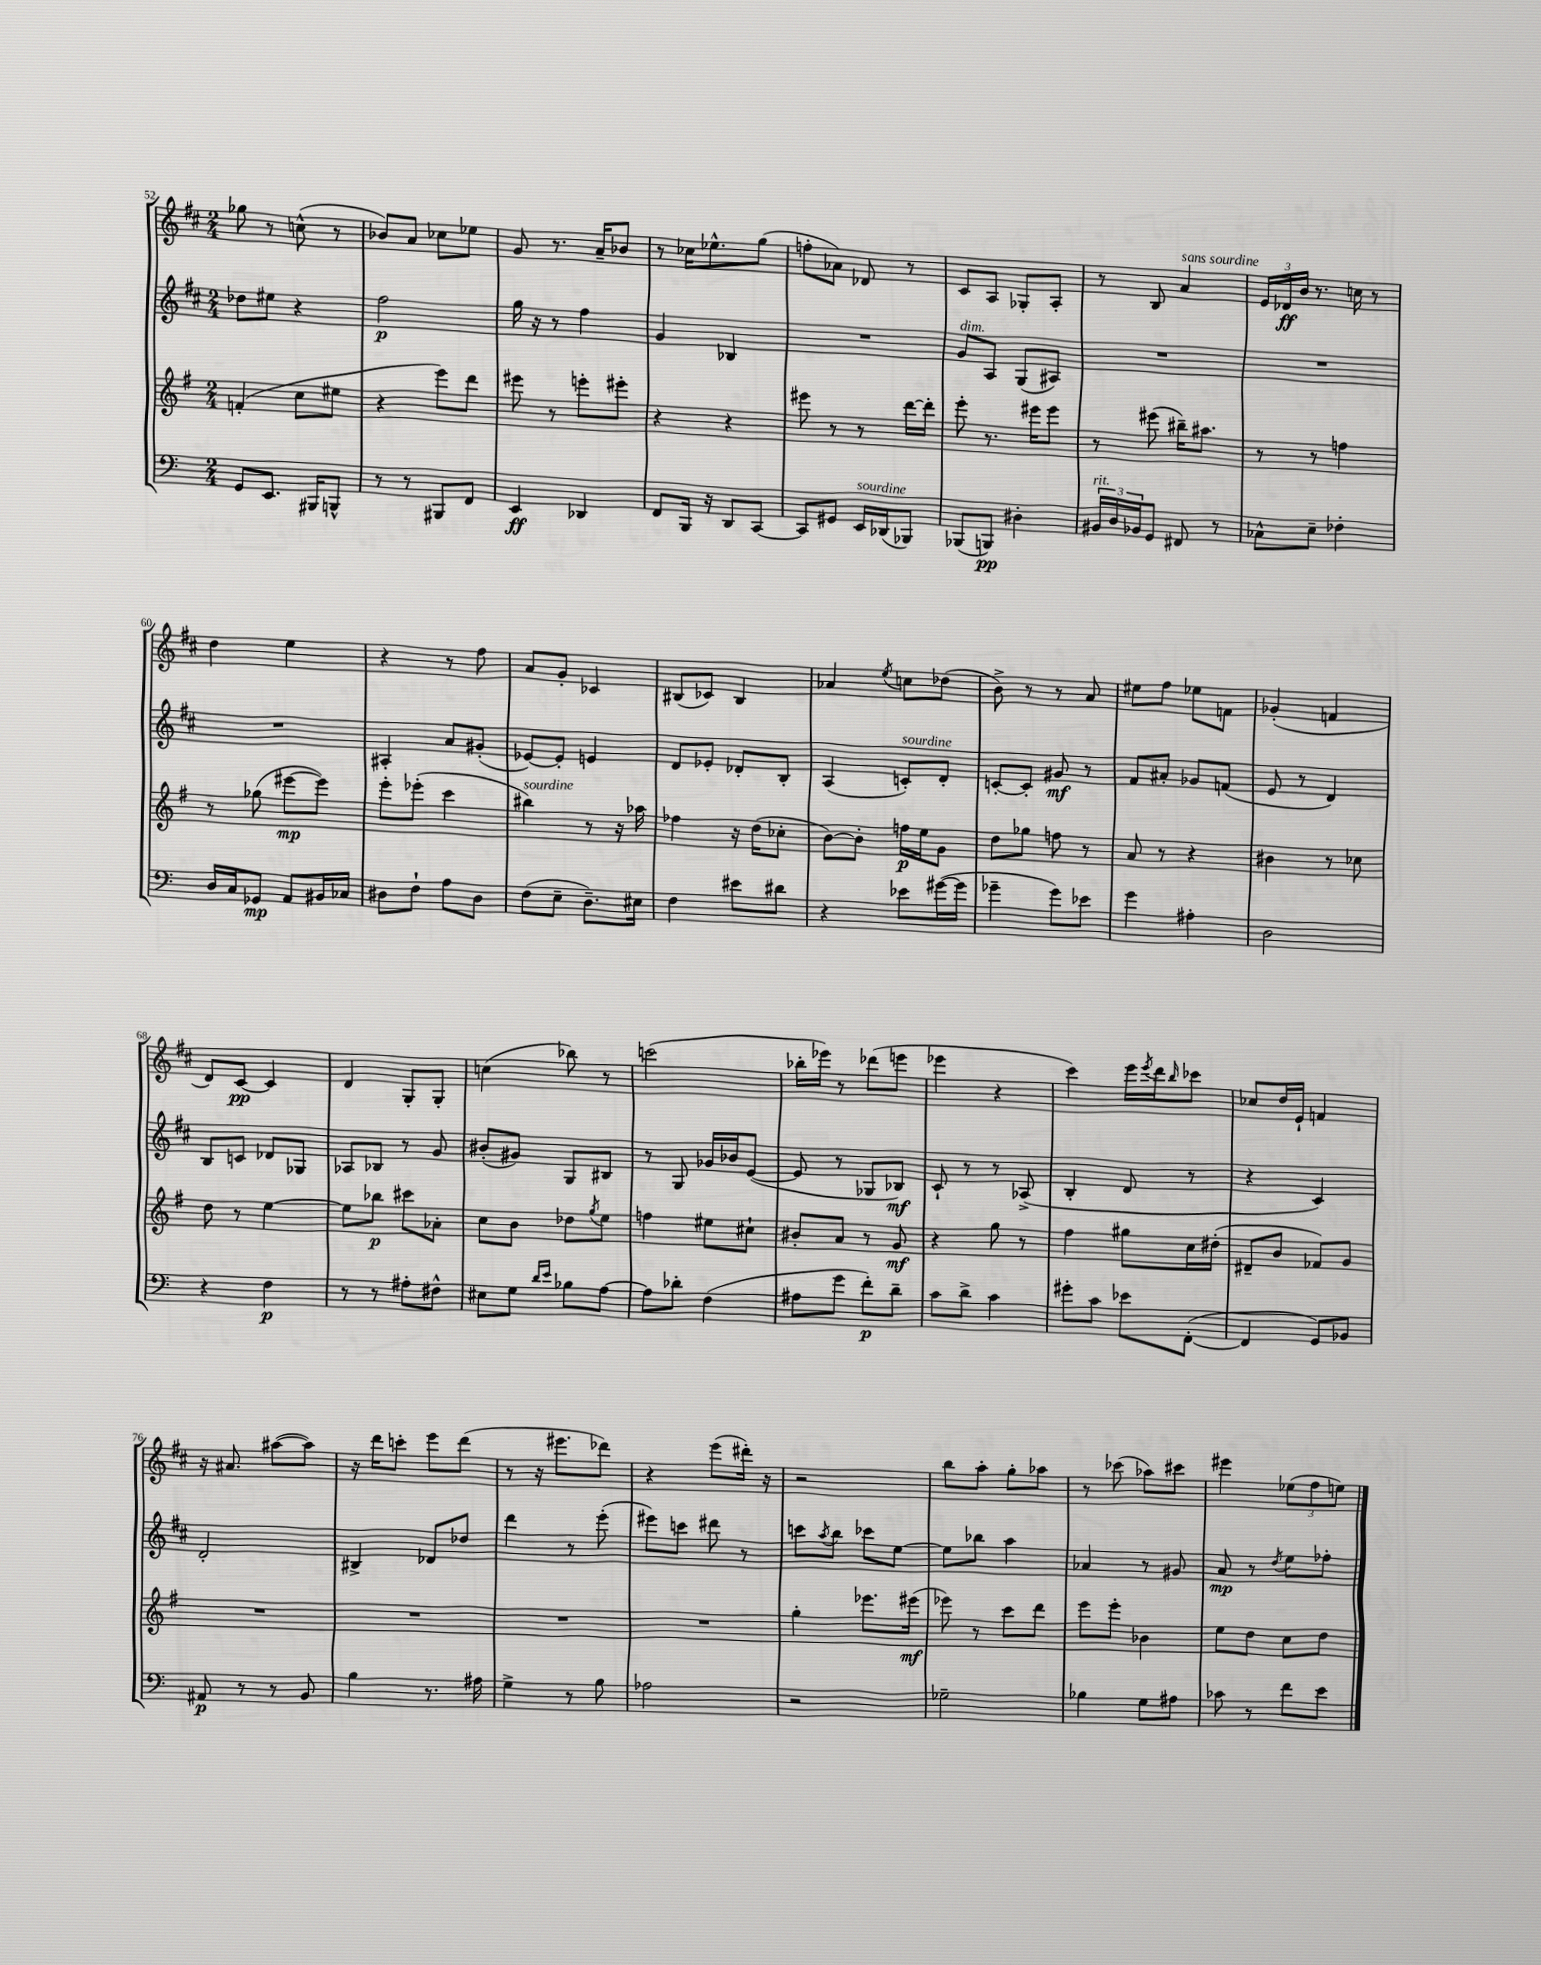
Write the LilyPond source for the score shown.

<<
\new StaffGroup <<
\new Staff = "s0" {
    \clef treble \key d \major \numericTimeSignature \time 2/4
    ges''8 r8 c''8-^( r8 |
    bes'8) a'8 ces''8 ees''8 |
    g'8 r8. a'16-- bes'8 |
    r8 ces''16 ees''8.-^ g''8( |
    f''8-. aes'8) des'8 r8 |
    cis'8 a8 ges8-. a8-. |
    r8 b8 a'4^\markup { \italic "sans sourdine" } |
    \tuplet 3/2 { e'16 des'16\ff b'16 } r8. c''16 r8 |
    d''4 e''4 |
    r4 r8 fis''8 |
    a'8 g'8-. ces'4 |
    bis8( ces'8) bis4 |
    aes'4 \acciaccatura { e''8 } c''8 des''8( |
    b'8->) r8 r8 a'8 |
    eis''8 fis''8 ees''8 f'8 |
    ges'4-.( f'4 |
    d'8) cis'8~\pp cis'4 |
    d'4 g8-. g8-. |
    c''4( bes''8) r8 |
    c'''2( |
    bes''16-. ees'''16) r8 des'''8( e'''8 |
    ees'''4 r4 |
    cis'''4) e'''16 \acciaccatura { e'''8 } d'''16 \grace { b''16 } ces'''8 |
    ces''8 d''16 e'16-! f'4 |
    r16 ais'8. ais''8~( ais''8) |
    r16 d'''16 c'''8-. e'''8 d'''8( |
    r8 r16 eis'''8. des'''8) |
    r4 e'''8( dis'''16-.) r16 |
    r2 |
    b''8 a''8-. g''8-. aes''8 |
    r8 ces'''8( aes''8) cis'''8 |
    eis'''4 \tuplet 3/2 { ees''8( fis''8 e''8) } \bar "|." |
}
\new Staff = "s1" {
    \clef treble \key d \major \numericTimeSignature \time 2/4
    des''8 eis''8 r4 |
    fis''2\p |
    g''16 r16 r8 fis''4 |
    g'4 bes4 |
    R2 |
    g'8^\markup { \italic "dim." } a8 g8( ais8) |
    R2 |
    R2 |
    R2 |
    ais4-. a'8 gis'8-.( |
    ees'8~) ees'8-. e'4 |
    d'8 ees'8-. des'8-. b8-. |
    a4( c'8-.^\markup { \italic "sourdine" }) d'8-. |
    c'8~-. c'8-. gis'8\mf r8 |
    fis'8 ais'8-. ges'8 f'8( |
    e'8 r8 d'4) |
    b8 c'8 des'8 ges8 |
    aes8 bes8 r8 g'8 |
    bis'8-.( gis'8) g8 bis8 |
    r8 g8 ges'16 bes'16 e'8~( |
    e'8 r8 ges8 bes8\mf) |
    cis'8-! r8 r8 aes8->( |
    b4-. d'8 r8 |
    r4 cis'4) |
    d'2-. |
    bis4-> des'8 des''8 |
    d'''4 r8 e'''8-.( |
    eis'''8) c'''8 dis'''8 r8 |
    c'''8 \acciaccatura { a''8 } b''8 ces'''8 e''8~ |
    e''8 bes''8 a''4 |
    aes'4 r8 gis'8 |
    a'8\mp r8 \acciaccatura { d''8 } e''8 fes''8-. \bar "|." |
}
\new Staff = "s2" {
    \clef treble \key g \major \numericTimeSignature \time 2/4
    f'4-.( c''8 eis''8 |
    r4 e'''8) d'''8 |
    eis'''8 r8 e'''8-. eis'''8-. |
    r4 r4 |
    eis'''8 r8 r8 d'''16~ d'''16-. |
    e'''8-. r8. eis'''16 eis'''8 |
    r8 eis'''8( bis''16--) ais''8. |
    r8 r8 f''4 |
    r8 ges''8( eis'''8~\mp eis'''8) |
    e'''8-. ees'''8-.( c'''4 |
    bis''4^\markup { \italic "sourdine" }) r8 r16 aes''16 |
    fes''4 r16 d''16( ces''8-. |
    b'8~) b'8-. f''16\p e''16 g'8 |
    d''8 ges''8 f''8 r8 |
    a'8 r8 r4 |
    bis'4 r8 ces''8 |
    d''8 r8 e''4~ |
    e''8 bes''8\p cis'''8 aes'8-. |
    c''8 b'8 des''8 \acciaccatura { g''8 } e''8 |
    f''4 eis''8 cis''8-! |
    bis'8-. a'8 r8 g'8\mf |
    r4 g''8 r8 |
    fis''4 gis''8 c''16 dis''16-.( |
    dis'8-- b'8 fes'8) g'8 |
    R2 |
    R2 |
    R2 |
    R2 |
    g''4-. ees'''8. eis'''16\mf( |
    ees'''8) r8 c'''8 d'''8 |
    e'''8 e'''8-. bes'4 |
    e''8 d''8 c''8 d''8 \bar "|." |
}
\new Staff = "s3" {
    \clef bass \key c \major \numericTimeSignature \time 2/4
    g,8 e,8. bis,,16 b,,8-^ |
    r8 r8 bis,,8 f,8 |
    e,4\ff des,4 |
    f,8 b,,16 r16 d,8 c,8~ |
    c,8 gis,8 e,16^\markup { \italic "sourdine" } des,16( bes,,8) |
    bes,,8( b,,8\pp) dis4-. |
    \tuplet 3/2 { bis,16^\markup { \italic "rit." } d16 bes,16 } g,8 fis,8 r8 |
    ces8-^ e8-- fes4-. |
    d16 c16 ges,8\mp a,8 bis,16 ces16 |
    dis8 f8-! a8 dis8 |
    f8( e8-- d8.--) eis16 |
    f4 eis'8 dis'8 |
    r4 ees'8 gis'16~( gis'16 |
    ges'4-- ges'8) ees'8 |
    g'4 ais4-. |
    d2 |
    r4 f4\p |
    r8 r8 ais8-. fis8-^ |
    eis8 g8 \grace { d'16 e'16 } bes8 a8~ |
    a8 des'8-. f4( |
    ais8 g'8 f'8-.\p) d'8-- |
    c'8 d'8-> c'4 |
    gis'8-. c'8 ees'8 f,8~-.( |
    f,4 g,8) bes,8 |
    ais,8\p r8 r8 b,8 |
    b4 r8. ais16 |
    g4-> r8 b8 |
    aes2 |
    r2 |
    ges2-- |
    bes4 g8 ais8 |
    ces'8 r8 f'8 e'8 \bar "|." |
}
>>
>>
\layout { \context { \Score currentBarNumber = #52 } }
